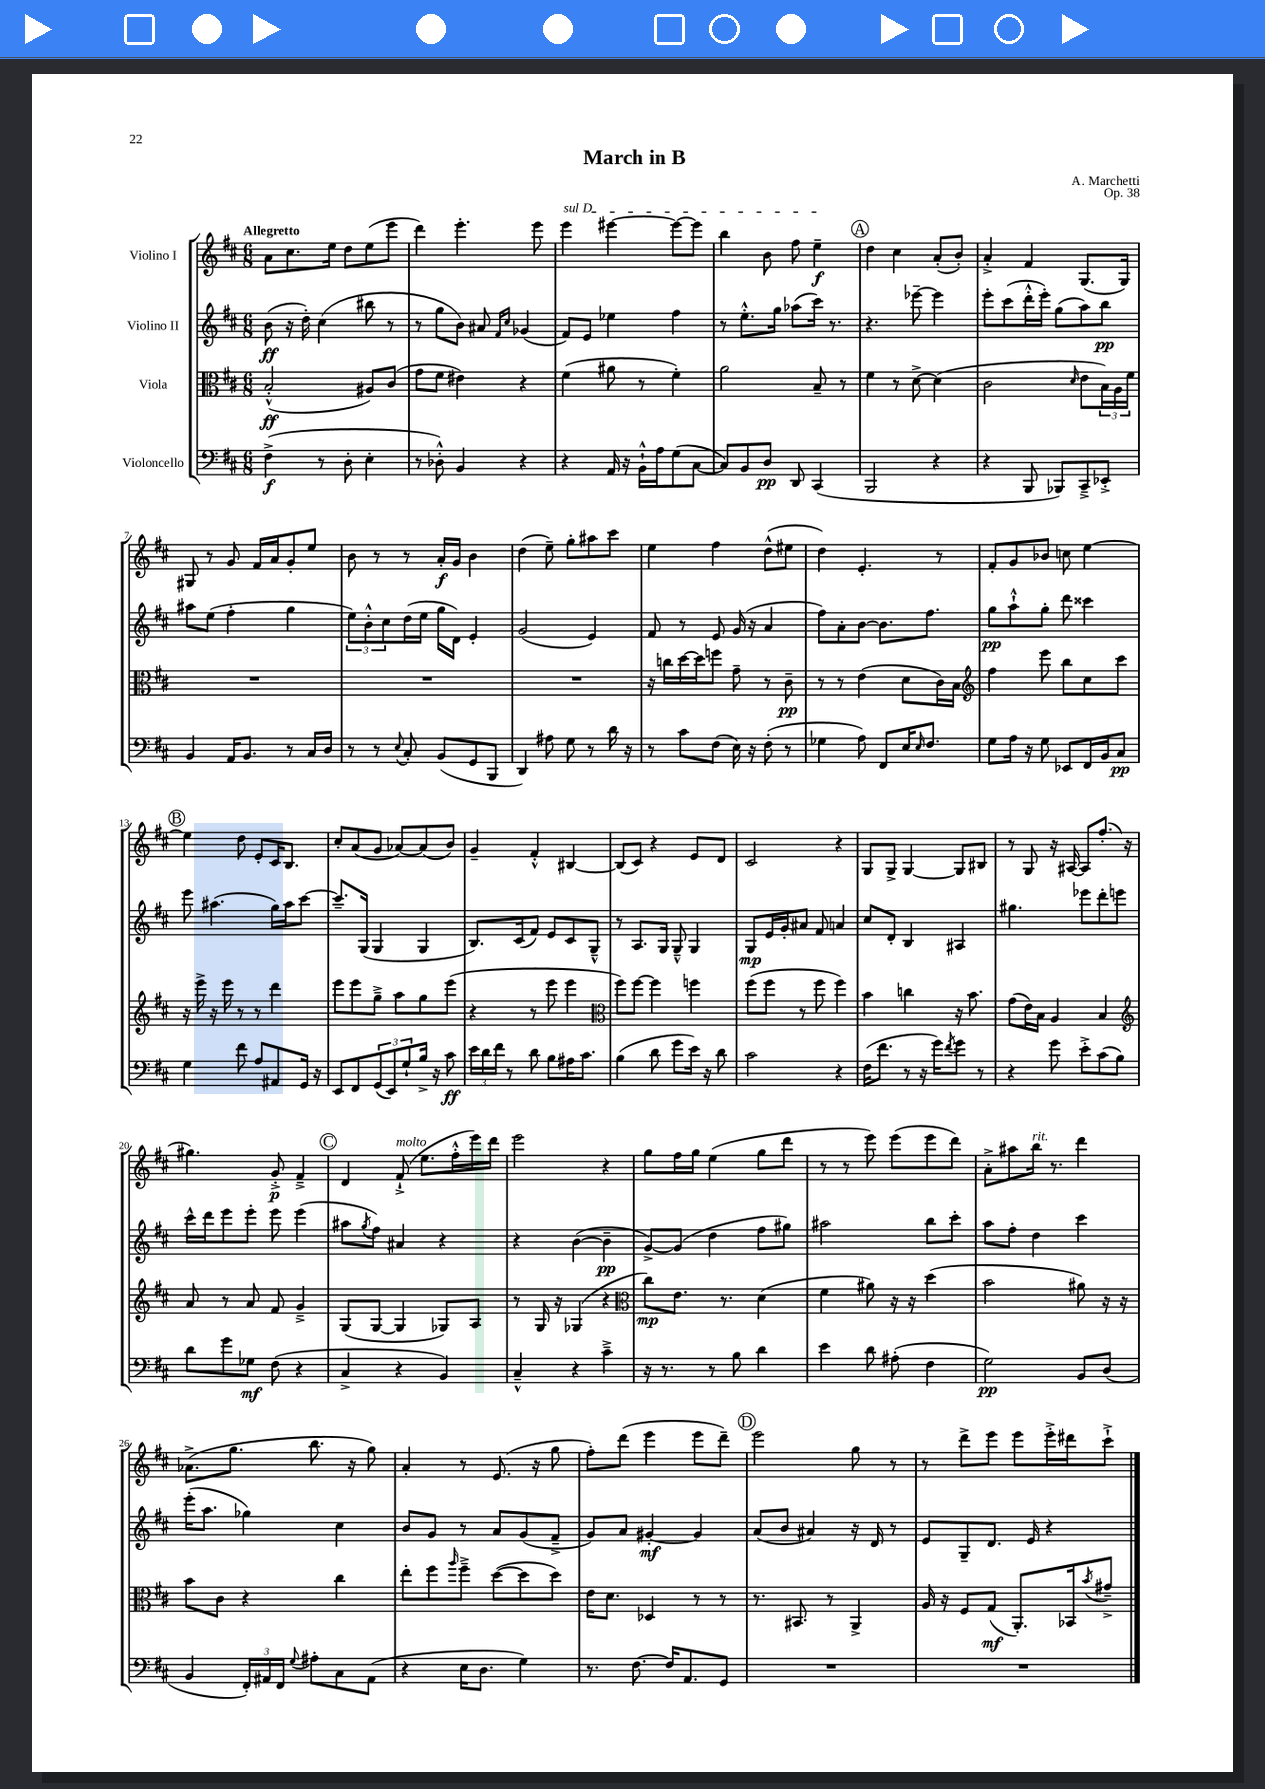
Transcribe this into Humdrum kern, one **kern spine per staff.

**kern	**kern	**kern	**kern
*staff4	*staff3	*staff2	*staff1
*clefF4	*clefC3	*clefG2	*clefG2
*k[f#c#]	*k[f#c#]	*k[f#c#]	*k[f#c#]
*M6/8	*M6/8	*M6/8	*M6/8
(4F#^	(2B'^^	(8b	8a
.	.	16r	8.cc#
.	.	16dd')	.
8r	.	(4cc#	.
.	.	.	16ee
8D'	.	.	8dd
4E'	8A#)	8bb#	(8ee
.	(8c#	8r	8eee
=	=	=	=
8r	8g	8r	4ddd)
8D-'^^)	8f#	8gg	.
4BB	4e#)	8b)	4.eee'
.	.	8a#	.
.	.	16qqf#	.
.	.	16qqcc#	.
4r	4r	(4g-	.
.	.	.	8eee
=	=	=	=
4r	(4f#	8f#)	4eee
.	.	8e	.
16AA	8a#	4ee-	[4eee#
16r	.	.	.
16BB`^^	8r	.	.
16A	.	.	.
(8G	4f#')	4ff#	8eee#_
[8C#	.	.	8eee#]
=	=	=	=
8C#])	2a	8r	4bb
8BB	.	8.ee'^^	.
8D	.	.	8b
.	.	16gg	.
8DD	.	(8aa-	8ff#
(4CC#	8B~	16ccc#)	4ee~
.	.	8.r	.
.	8r	.	.
=	=	=	=
2BBB	4f#	4.r	4dd
.	8r	.	4cc#
.	[8d^	[8eee-~	.
4r	(4d]	4eee-]	(8a'
.	.	.	8b')
=	=	=	=
4r	2c#	8eee'	4a'^
.	.	(8ccc#	.
8BBB	.	16ddd'^^	4f#
.	.	16eee')	.
8BBB-)	.	(8gg	.
.	16qqd	.	.
8CC#~^	8e	8aa)	(8.G
8EE-'^	24B)	8bb	.
.	24A	.	.
.	.	.	16G)
.	24f#	.	.
=	=	=	=
4BB	2.r	8aa#	8G#
.	.	(8ee	8r
16AA	.	4ff#'	8g
8.BB	.	.	.
.	.	.	16f#
.	.	.	16a
8r	.	4gg	8g'
16C#	.	.	8ee
16D	.	.	.
=	=	=	=
8r	2.r	12ee)	8b
.	.	12b'^^	.
8r	.	.	8r
.	.	12cc#	.
8qqE	.	.	.
8C#'	.	(16dd	8r
.	.	16ee	.
(8BB	.	16gg	16a'
.	.	16d)	16g
8GG	.	4e'	4b
8BBB	.	.	.
=	=	=	=
4DD)	2.r	(2g	(4dd
8A#	.	.	8ee~)
8G	.	.	8gg'
8r	.	4e)	8aa#
16d	.	.	8ccc#
16r	.	.	.
=	=	=	=
8r	16r	8f#	4ee
.	16cc	.	.
8c#	[16dd	8r	.
.	16dd]	.	.
(8F#	8ff	8e	4ff#
16E)	8g~	(16g	.
16r	.	16r	.
(8F#'	8r	4a	(8dd^^
8r	8c#~	.	8ee#
=	=	=	=
4G-	8r	8ff#)	4dd)
.	8r	8a'	.
8A)	(4e	[8b	4.e'
8FF#	.	8.b]	.
16E	8d	.	.
16qqE	.	.	.
8.F#	.	8.ff#	.
.	16c#)	.	8r
.	16B	.	.
=	=	=	=
*	*clefG2	*	*
8G	4ff#	8gg	8f#'
16A	.	8aa`^^	8g
16r	.	.	.
8G	8eee	8gg'	8b-
8EE-	8bb	8ddd	8cc
16FF#	8cc#	4ccc##	[4ee
16BB	.	.	.
8C#	8ccc#	.	.
=	=	=	=
4G	16r	8eee	4ee]
.	16eee^	.	.
.	16r	(4.aa#	.
.	16eee	.	.
8f#	8r	.	8dd
8A	8r	.	8e'
8AA#	4ddd	16gg)	16c#
.	.	16aa#	8.B
16GG	.	[8ccc#	.
16r	.	.	.
=	=	=	=
8EE	8eee	8.ccc#~]	8cc#'
8FF#	8eee	.	(8a
.	.	(16G	.
(12GG	8gg~^	4G	8g
12EE)	.	.	.
.	8aa	.	[8a-)
12G`	.	.	.
16B^	8gg	4G	(8a-]
16r	.	.	.
8c#	(8eee	.	8b)
=	=	=	=
24e	4r	8.B)	4g~
24d	.	.	.
24f#	.	.	.
8r	.	.	.
.	.	(16c#	.
8d	8r	8f#)	4f#'^^
8B	8eee	8e	.
16A#	4eee	8c#	[4B#
8.c#	.	.	.
.	.	8G~^^	.
=	=	=	=
*	*clefC3	*	*
(4B	8ff#)	8r	(8B#]
.	[8ff#	8.A	8c#)
8d	4ff#]	.	4r
.	.	16G	.
8g	.	8G~^^	.
16e)	4ff	4G	8e
16r	.	.	.
8d	.	.	8d
=	=	=	=
2c#	(8ff#	8G	2c#
.	8ff#	16e	.
.	.	16g'	.
.	8r	8a#	.
.	8ff#	8f#	.
4r	4ff#)	4a	4r
=	=	=	=
(16F#	4b	8cc#	8G
8.f#	.	.	.
.	.	8d'	8G^
8r	4cc	4B	[4G
16r	.	.	.
16g)	.	.	.
8qf#	.	.	.
8g	16r	4A#	8G]
.	8.b	.	.
8r	.	.	8B#
=	=	=	=
4r	(8g	4.gg#	8r
.	16e)	.	8G
.	16B	.	.
8g	4A	.	16r
.	.	.	[16A#
8e'^	.	8eee-	8A#]
(8c#	4B	8ddd'	(8.ff#'
8B)	.	8eee	.
.	.	.	16r
=	=	=	=
*	*clefG2	*	*
8d	8a	16ccc#^^	4.gg#)
.	.	16ddd	.
8g	8r	8eee	.
8G-	8a	8eee'	.
(8F#	8f#	8eee	8g'^
4r	4g~^	(4eee	4f#~^
=	=	=	=
4C#^	(8G	8aa#	4d
.	.	8qgg	.
.	[8G	8ff#)	.
4r	4G]	4a#	(8f#`^
.	.	.	8.ee
4BB)	8G-)	4r	.
.	.	.	16ff#'^^
.	8A	.	16eee)
.	.	.	16ddd
=	=	=	=
4C#~^^	8r	4r	2eee
.	16G	.	.
.	16r	.	.
4r	(4G-	([4b	.
4c#~^	4r	4b~]	4r
=	=	=	=
*	*clefC3	*	*
16r	8cc#)	[8g^)	8gg
8.r	.	.	.
.	8.e	(8g]	16ff#
.	.	.	16gg
8r	.	4dd	(4ee
.	8.r	.	.
8B	.	.	.
4d	(4d	8ff#	8gg
.	.	8gg#)	8ddd
=	=	=	=
4e	4f#	2aa#	8r
.	.	.	8r
8d	8a#)	.	8eee)
(8A#'	16r	.	(8eee
.	16r	.	.
4F#	(4dd	8bb	8eee
.	.	8ccc#'	8ddd)
=	=	=	=
2G)	2b	8aa	8a'^
.	.	8ff#'	8aa#
.	.	4dd	16bb
.	.	.	8.r
8BB	8a#)	4ccc#	4ddd
(8D	16r	.	.
.	16r	.	.
=	=	=	=
4BB	8b	(16eee'	(8.a-^
.	.	8.aa	.
.	8c#	.	.
.	.	.	8.gg
24FF#')	4r	4gg-)	.
24AA#	.	.	.
24FF#	.	.	.
8qqG	.	.	.
8A#'	.	.	8.bb
8C#	4cc#	4cc#	.
.	.	.	16r
(8AA#	.	.	8gg)
=	=	=	=
4r	8ee'	8b	4a'
.	8ff#	8g	.
.	16qqaa	.	.
16E	8ff#~^	8r	8r
8.D	.	.	.
.	([8dd	8a	(8.e
4G)	8dd]	(8g	.
.	.	.	16r
.	8dd)	8f#~^	8gg
=	=	=	=
8.r	16e	8g)	8ff#')
.	8.d	.	.
.	.	8a	(8ddd
[8.F#	.	.	.
.	4D-	[4g#'	4eee
16F#]	.	.	.
8.AA	.	.	.
.	8r	4g#]	8eee
8GG	8r	.	8ddd~)
=	=	=	=
2.r	8.r	(8a	2eee
.	.	8b	.
.	8.BB#	.	.
.	.	4a#)	.
.	8r	.	.
.	4AA^	16r	8gg
.	.	16d	.
.	.	8r	8r
=	=	=	=
2.r	16A	8e	8r
.	16r	.	.
.	8F#	8G~	8ddd^
.	(8G	8.d	8eee
.	8.AA')	.	8eee
.	.	16e	.
.	.	4r	16eee'^
.	16BB-	.	16ddd#
.	8qb	.	.
.	8g#~^	.	8ccc#`^
==	==	==	==
*-	*-	*-	*-
